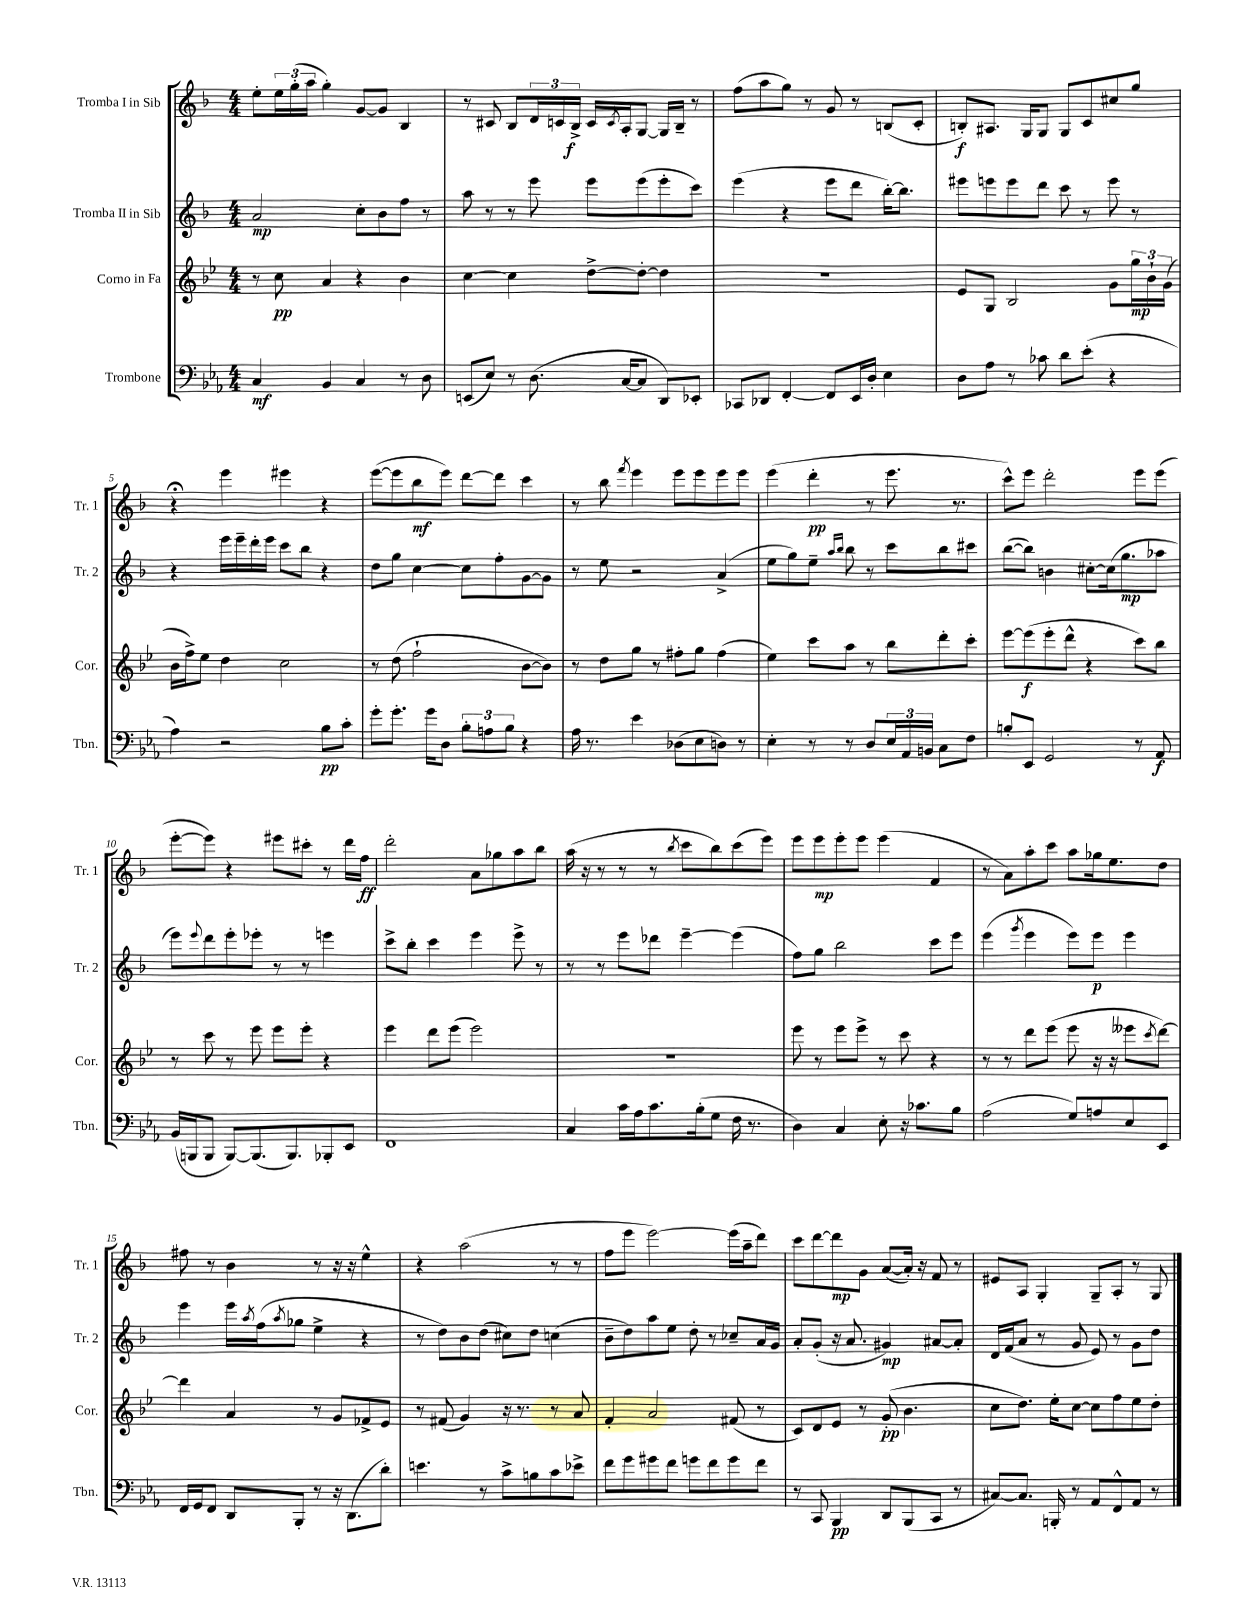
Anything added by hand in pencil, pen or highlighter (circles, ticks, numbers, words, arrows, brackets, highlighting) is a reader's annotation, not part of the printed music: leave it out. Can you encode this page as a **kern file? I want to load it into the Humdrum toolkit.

**kern	**dynam	**kern	**dynam	**kern	**dynam	**kern	**dynam
*part4	*part4	*part3	*part3	*part2	*part2	*part1	*part1
*staff4	*staff4	*staff3	*staff3	*staff2	*staff2	*staff1	*staff1
*I"Trombone	*	*I"Corno in Fa	*	*I"Tromba II in Sib	*	*I"Tromba I in Sib	*
*I'Tbn.	*	*I'Cor.	*	*I'Tr. 2	*	*I'Tr. 1	*
*clefF4	*	*clefG2	*	*clefG2	*	*clefG2	*
*k[b-e-a-]	*	*k[b-e-]	*	*k[b-]	*	*k[b-]	*
*M4/4	*	*M4/4	*	*M4/4	*	*M4/4	*
=1	=1	=1	=1	=1	=1	=1	=1
4C/	mf	8r	.	2a/	mp	8ee'\L	.
.	.	8cc\	pp	.	.	24ee\L	.
.	.	.	.	.	.	(24gg'\	.
.	.	.	.	.	.	24aa\JJ	.
4BB-/	.	4a/	.	.	.	4gg'\)	.
4C/	.	4r	.	8cc'\L	.	[8g/L	.
.	.	.	.	8b-\	.	8g/J]	.
8r	.	4b-\	.	8ff\J	.	4B-/	.
8D\	.	.	.	8r	.	.	.
=2	=2	=2	=2	=2	=2	=2	=2
(8EEn/L	.	[4cc\	.	8aa\	.	8r	.
8E-/J)	.	.	.	8r	.	8c#X/	.
8r	.	4cc\]	.	8r	.	8B-/L	.
(8.D\	.	.	.	8eee\	.	24d/L	.
.	.	.	.	.	.	24cn/	.
.	.	.	.	.	.	24B-^/JJ	f
.	.	[8dd^\L	.	8eee\L	.	16c/LL	.
.	.	.	.	.	.	8qc/	.
[16C/KL	.	.	.	.	.	16A'/J	.
8C/J]	.	8dd'\J_	.	(8eee\	.	[8G/J	.
8DD/L)	.	4dd\]	.	8eee'\	.	16G/LL]	.
.	.	.	.	.	.	16B-~/JJ	.
8EE-X'/J	.	.	.	8ccc\J)	.	8r	.
=3	=3	=3	=3	=3	=3	=3	=3
8CC-X/L	.	1r	.	(4eee\	.	(8ff\L	.
8DD-X/J	.	.	.	.	.	8aa\	.
[4FF'/	.	.	.	4r	.	8gg\J)	.
.	.	.	.	.	.	8r	.
8FF/L]	.	.	.	8eee\L	.	8g/	.
16EE-/L	.	.	.	8ddd\J	.	8r	.
16D'/JJ	.	.	.	.	.	.	.
4E-\	.	.	.	[16bb-'\KL)	.	(8Bn/L	.
.	.	.	.	8.bb-\J]	.	.	.
.	.	.	.	.	.	8c'/J	.
=4	=4	=4	=4	=4	=4	=4	=4
8D\L	.	8e-/L	.	8eee#X\L	.	8Bn'/L)	f
8A-\J	.	8G/J	.	8eeen\	.	8.A#X/J	.
8r	.	2B-/	.	8eee\	.	.	.
.	.	.	.	.	.	16G/KL	.
8c-X\	.	.	.	8ddd\J	.	8G/J	.
8d\L	.	.	.	8ccc\	.	8G/L	.
(8e-'\J	.	.	.	8r	.	8c/	.
4r	.	8g\L	.	8eee\	.	8cc#X/	.
.	.	24gg\L	mp	8r	.	8gg/J	.
.	.	24b-`\	.	.	.	.	.
.	.	(24g\JJ	.	.	.	.	.
!!LO:LB:g=z
=5	=5	=5	=5	=5	=5	=5	=5
4A-\)	.	16b-\LL	.	4r	.	4r;<	.
.	.	16ff^\J)	.	.	.	.	.
.	.	8ee-\J	.	.	.	.	.
2r	.	4dd\	.	16eee\LL	.	4eee\	.
.	.	.	.	16eee~\	.	.	.
.	.	.	.	16ddd'\	.	.	.
.	.	.	.	16eee\JJ	.	.	.
.	.	2cc\	.	8ccc\L	.	4eee#X\	.
.	.	.	.	8bb-\J	.	.	.
8B-\L	pp	.	.	4r	.	4r	.
8c'\J	.	.	.	.	.	.	.
=6	=6	=6	=6	=6	=6	=6	=6
8g'\L	.	8r	.	8dd\L	.	([8eee\L	.
8.g'\J	.	(8dd\	.	8gg\J	.	8eee\]	.
.	.	2ff`\	.	[4cc\	.	8bb-\	mf
16g\KL	.	.	.	.	.	.	.
8D\J	.	.	.	.	.	8eee\J)	.
12B-'\L	.	.	.	8cc\L]	.	[8ddd\L	.
12An\	.	.	.	.	.	.	.
.	.	.	.	8ff'\	.	8ddd\J]	.
12B-\J	.	.	.	.	.	.	.
4r	.	[8b-\L	.	[8g\	.	4ccc\	.
.	.	8b-\J])	.	8g\J]	.	.	.
=7	=7	=7	=7	=7	=7	=7	=7
16A-\	.	8r	.	8r	.	8r	.
8.r	.	.	.	.	.	.	.
.	.	8dd\L	.	8ee\	.	8bb-\	.
.	.	.	.	.	.	8qfff/	.
4e-\	.	8gg\J	.	2r	.	4eee\	.
.	.	8r	.	.	.	.	.
(8D-X\L	.	8ff#X'\L	.	.	.	8eee\L	.
8E-\	.	8gg\J	.	.	.	8eee\	.
8Dn\J)	.	(4ff#\	.	(4a^/	.	8eee\	.
8r	.	.	.	.	.	8eee\J	.
=8	=8	=8	=8	=8	=8	=8	=8
4E-'\	.	4ee-\)	.	8ee\L	.	(4eee\	.
.	.	.	.	8gg\)	.	.	.
8r	.	8ccc\L	.	8ee~\J	.	4ddd'\	pp
.	.	.	.	16qqaa/LL	.	.	.
.	.	.	.	16qqbb-/JJ	.	.	.
8r	.	8aa\J	.	8bb-\	.	.	.
8D/L	.	8r	.	8r	.	8r	.
24E-/L	.	8bb-\L	.	8ccc\L	.	8.eee\	.
24AA-/	.	.	.	.	.	.	.
24BBn/JJ	.	.	.	.	.	.	.
8C\L	.	8ddd'\	.	8bb-\	.	.	.
.	.	.	.	.	.	8.r	.
8F\J	.	8ccc'\J	.	8ccc#X\J	.	.	.
=9	=9	=9	=9	=9	=9	=9	=9
8Bn'/L	.	[8eee-\L	.	([8bb-\L	.	8ccc^^\L)	.
8EE-/J	.	(8eee-\]	f	8bb-\J])	.	8eee\J	.
2GG/	.	8eee-'\	.	4bn\	.	2ddd'\	.
.	.	8ddd^^\J	.	.	.	.	.
.	.	4r	.	[8cc#X'\L	.	.	.
.	.	.	.	(16cc#\k]	.	.	.
.	.	.	.	8.gg\	mp	.	.
8r	.	8ccc\L)	.	.	.	8eee\L	.
8AA-/	f	8bb-\J	.	8aa-X\J	.	(8eee\J	.
!!LO:LB:g=z
=10	=10	=10	=10	=10	=10	=10	=10
(16BB-/LL	.	8r	.	8eee\L)	.	[8eee'\L	.
16BBBn/J	.	.	.	.	.	.	.
.	.	.	.	8qqeee/	.	.	.
8BBB/J	.	8ccc\	.	8ddd\	.	8eee\J])	.
[8BBB/L)	.	8r	.	8eee'\	.	4r	.
(8.BBB/]	.	8eee-\	.	8eee-X'\J	.	.	.
.	.	8eee-\L	.	8r	.	8eee#X\L	.
8.BBB/)	.	.	.	.	.	.	.
.	.	8eee-'\J	.	8r	.	8ccc#X'\J	.
8BBB-X'/	.	4r	.	4eeen\	.	8r	.
8EE-/J	.	.	.	.	.	16ddd\LL	.
.	.	.	.	.	.	16ff\JJ	ff
=11	=11	=11	=11	=11	=11	=11	=11
1FF	.	4eee-\	.	8ccc^\L	.	2ddd'\	.
.	.	.	.	8bb-'\J	.	.	.
.	.	8ddd\L	.	4ccc\	.	.	.
.	.	(8eee-\J	.	.	.	.	.
.	.	2eee-\)	.	4eee\	.	8a\L	.
.	.	.	.	.	.	8gg-X\	.
.	.	.	.	8eee^\	.	8aa\	.
.	.	.	.	8r	.	8bb-\J	.
=12	=12	=12	=12	=12	=12	=12	=12
4C/	.	1r	.	8r	.	(16aa\	.
.	.	.	.	.	.	16r	.
.	.	.	.	8r	.	8r	.
16c\LL	.	.	.	8eee\L	.	8r	.
16A-\J	.	.	.	.	.	.	.
8.c\	.	.	.	8ddd-X\J	.	8r	.
.	.	.	.	.	.	8qbb-/	.
.	.	.	.	[4eee~\	.	8ccc\L	.
(16B-'\k	.	.	.	.	.	.	.
8G\J	.	.	.	.	.	8bb-\)	.
16F\	.	.	.	(4eee\]	.	(8ccc\	.
8.r	.	.	.	.	.	.	.
.	.	.	.	.	.	8eee\J)	.
=13	=13	=13	=13	=13	=13	=13	=13
4D\)	.	8eee-\	.	8ff\L)	.	8eee\L	.
.	.	8r	.	8gg\J	.	8eee\	mp
4C/	.	8eee-\L	.	2bb-\	.	8eee'\	.
.	.	8eee-^\J	.	.	.	8eee\J	.
8E-'\	.	8r	.	.	.	(4eee\	.
16r	.	8ccc\	.	.	.	.	.
8.c-X\L	.	.	.	.	.	.	.
.	.	4r	.	8ccc\L	.	4f/	.
8B-\J	.	.	.	8eee\J	.	.	.
=14	=14	=14	=14	=14	=14	=14	=14
(2A-\	.	8r	.	(4eee\	.	8r	.
.	.	8r	.	.	.	8a\L)	.
.	.	.	.	8qggg/	.	.	.
.	.	8ddd\L	.	4eee\	.	8aa'\	.
.	.	(8eee-\J	.	.	.	8ccc\J	.
8G/L)	.	8eee-\	.	8eee\L)	.	8aa\L	.
8An/	.	16r	.	8eee\J	p	16gg-X\k	.
.	.	16r	.	.	.	8.ee\	.
8E-/	.	8eee--X\L	.	4eee\	.	.	.
.	.	8qccc/	.	.	.	.	.
8EE-/J	.	[8ddd\J)	.	.	.	8dd\J	.
!!LO:LB:g=z
=15	=15	=15	=15	=15	=15	=15	=15
16FF/LL	.	4ddd\]	.	4eee\	.	8ff#X\	.
16GG/J	.	.	.	.	.	.	.
8FF/J	.	.	.	.	.	8r	.
8DD/L	.	4a/	.	16eee\LL	.	4b-\	.
.	.	.	.	8qaa/	.	.	.
.	.	.	.	(16ff\J	.	.	.
.	.	.	.	8qaa/	.	.	.
8BBB-'/J	.	.	.	8gg-X\J	.	.	.
8r	.	8r	.	4ee^\	.	8r	.
16r	.	8g/L	.	.	.	16r	.
(8.DD\L	.	.	.	.	.	16r	.
.	.	8f-X^/	.	4r	.	4ee^^\	.
8d'\J)	.	8e-/J	.	.	.	.	.
=16	=16	=16	=16	=16	=16	=16	=16
4.en\	.	8r	.	8r	.	4r	.
.	.	(8f#X/	.	8dd\L)	.	.	.
.	.	4g/)	.	8b-\	.	(2aa\	.
8r	.	.	.	(8dd\J	.	.	.
8c^\L	.	16r	.	8cc#X\L)	.	.	.
.	.	8.r	.	.	.	.	.
8Bn\	.	.	.	8dd\J	.	.	.
8c\	.	8r	.	(4ccn\	.	8r	.
8e-X^\J	.	8a/	.	.	.	8r	.
=17	=17	=17	=17	=17	=17	=17	=17
8f\L	.	4f'/	.	8b-~\L	.	8ff\L	.
8g\	.	.	.	8dd\)	.	8eee\J	.
8g#X\	.	2a/	.	8aa\	.	[2eee\)	.
8f\J	.	.	.	8ee\J	.	.	.
8gn\L	.	.	.	8dd'\	.	.	.
8f\	.	.	.	8r	.	.	.
8g\	.	(8f#X/	.	8cc-X~/L	.	(16eee\LL]	.
.	.	.	.	.	.	16aa~\J	.
8f\J	.	8r	.	16a/L	.	8ddd\J)	.
.	.	.	.	16g/JJ	.	.	.
=18	=18	=18	=18	=18	=18	=18	=18
8r	.	8c/L)	.	8a'/L	.	8ccc\L	.
8CC/	.	8d/	.	(8g'/J	.	[8ddd\	.
4BBB-/	pp	8e-/J	.	16r	.	8ddd\]	mp
.	.	.	.	8.a/	.	.	.
.	.	8r	.	.	.	8g\J	.
8DD/L	.	(8g'/	pp	4g#X/)	mp	([8a/L	.
(8BBB-/	.	4.b-\	.	.	.	16a'/Jk])	.
.	.	.	.	.	.	16r	.
8CC/J	.	.	.	[8a#X/L	.	8f/	.
8r	.	.	.	8a#'/J]	.	8r	.
=19	=19	=19	=19	=19	=19	=19	=19
[8C#X/L)	.	8cc\L	.	16d/LL	.	8e#X/L	.
.	.	.	.	(16f/J	.	.	.
8.C#/J]	.	8.dd\J)	.	8a/J	.	8A/J	.
.	.	.	.	8r	.	4G'/	.
16BBBn'/	.	16ee-'\KL	.	.	.	.	.
8r	.	[8cc\J	.	8g/	.	.	.
8AA-/L	.	8cc\L]	.	8e/)	.	8G~/L	.
8FF^^/	.	8ff\	.	8r	.	8A'/J	.
8AA-/J	.	8ee-\	.	8g\L	.	8r	.
8r	.	8dd'\J	.	8dd\J	.	8G/	.
==	==	==	==	==	==	==	==
*-	*-	*-	*-	*-	*-	*-	*-
